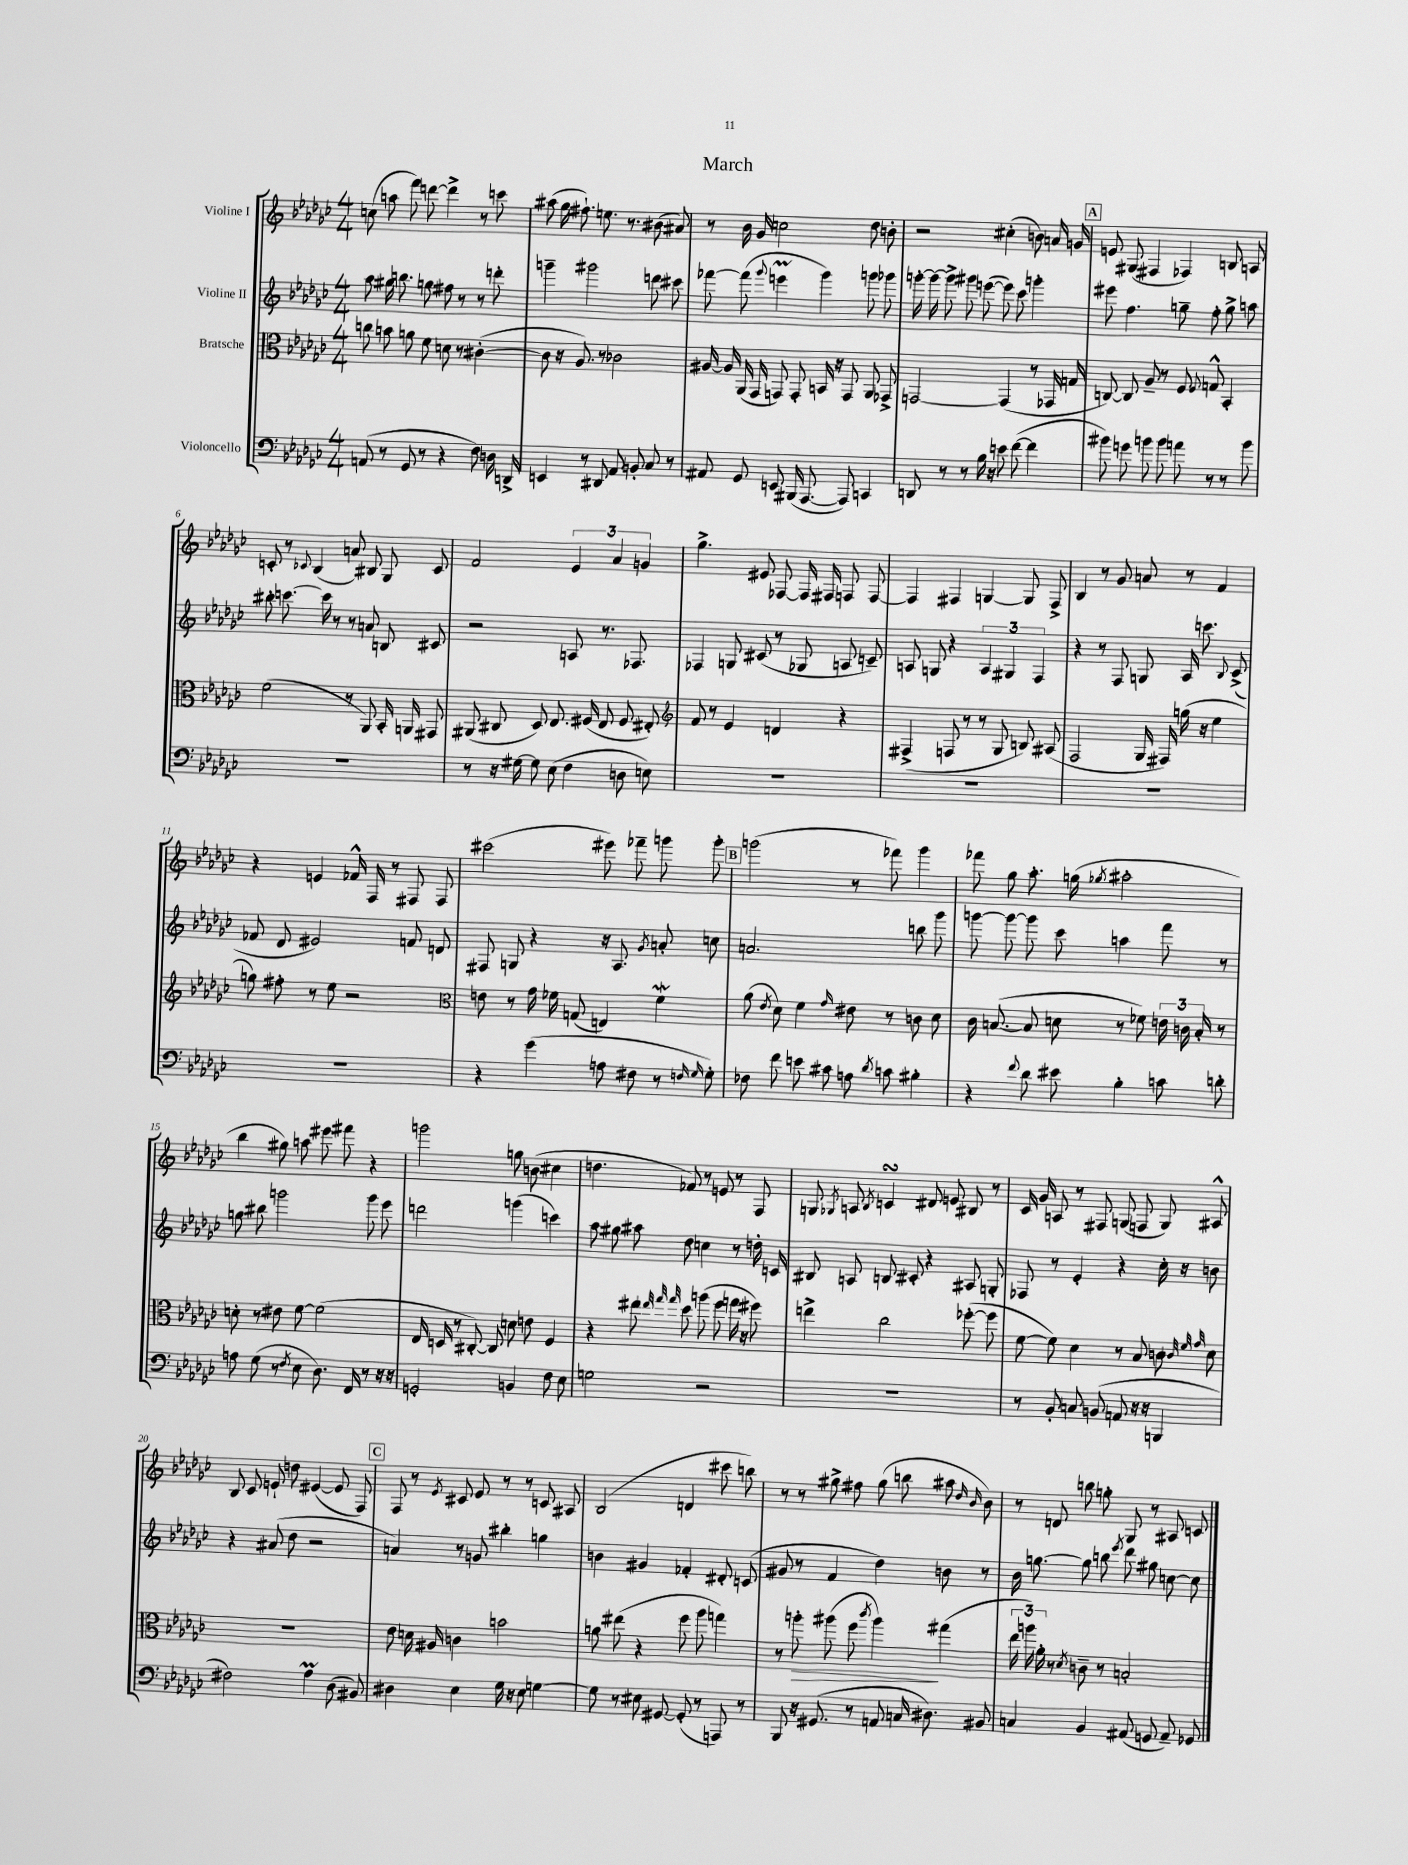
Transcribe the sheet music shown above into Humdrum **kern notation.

**kern	**kern	**kern	**kern
*staff4	*staff3	*staff2	*staff1
*clefF4	*clefC3	*clefG2	*clefG2
*k[b-e-a-d-g-c-]	*k[b-e-a-d-g-c-]	*k[b-e-a-d-g-c-]	*k[b-e-a-d-g-c-]
*M4/4	*M4/4	*M4/4	*M4/4
(8AA/	8cc\	8aa-\	(8cc\
8r	8b\	16gg#\	8aa\
.	.	8.bb\	.
8GG-/	8a\	.	8fff\)
8r	8f\	8gg\	[8ddd\
4r	8d\	8ff#\	4ddd^\]
.	8r	8r	.
8F\)	([4c#'\	8r	8r
16D\	.	8ddd'\	8ccc\
16DD^/	.	.	.
=	=	=	=
4EE/	8c#\]	4ggg~\	(8aa#\
.	16r	.	16gg-\
.	8.A-/)	.	8.ff#`\)
8r	.	2ggg#\	.
8DD#/	8r	.	8.ee\
8AA-/	2c-\	.	.
.	.	.	8.r
8BB'/	.	.	.
8C-/	.	8ddd\	(8b#\
8r	.	8ccc#\	8a#/)
=	=	=	=
8AA#/	[16A#/	[8fff-\	8r
.	16A#/]	.	.
8GG-/	(16AA-/	(8fff-\]	16b-\
.	16GG-/	.	16g-/
.	.	8qqggg-/	.
8EE/	8GG/)	4eee\	2cc\
(16BBB#/	8GG'/	.	.
[8.AAA-/	.	.	.
.	16BB/	4ggg-\)	.
.	16r	.	.
8AAA-/])	8GG/	.	.
4CC/	8AA-/	8ggg\	8dd-\
.	8GG-^/	8ggg-\	8b'\
=	=	=	=
8DD/	[2GG/	[16ggg'\	2r
.	.	16ggg\_	.
8r	.	8ggg^\]	.
8r	.	8ggg#\	.
16B-\	.	([8eee\	.
16r	.	.	.
8e\	(4GG/]	8eee\])	(4cc#'\
([8f\	.	8ccc-\	.
4f\]	8r	4ggg'\	8b\)
.	16GG-/	.	16a/
.	16G/	.	16g/
=	=	=	=
8b#\)	[8C/)	8eee#\	8e/
8g\	8C/]	4.ff\	(8G#/
8b\	8A-~/	.	4F#/
8b\	8r	.	.
8a\	8F/	8gg~\	4F-/)
.	8qqF/	.	.
8r	8G^^/	8ff'\	.
8r	4BB-'/	8gg^\	8B/
8b\	.	8aa\	8A/
=	=	=	=
1r	(2f\	8bb#'\	8c'/
.	.	[8.ccc\	8r
.	.	.	8qqc-/
.	.	.	(4B-/
.	.	16ccc\]	.
.	.	8r	.
.	8r	8r	8a/)
.	8AA-/)	8a/	8B#/
.	16BB-'/	8B/	8G-/
.	16AA/	.	.
.	8GG#/	8c#/	8c-/
=	=	=	=
8r	(8AA#/	2r	2f/
16r	8C#/	.	.
[16G#\	.	.	.
8G#\]	8D-/)	.	.
(8E-\	8.E-/	.	.
4F\	.	8A/	6e-/
.	(16F#/	.	.
.	8E-/	8.r	.
.	.	.	6a-/
8D\	8F#/	.	.
.	.	8.F-/	.
.	.	.	6g/
8E\)	8E#'/)	.	.
=	=	=	=
*	*clefG2	*	*
1r	8f/	4F-/	4.gg-^\
.	8r	.	.
.	4e-/	8G/	.
.	.	(8c#/	8e#/
.	4d/	8r	[8F-/
.	.	8G-/	16F-/]
.	.	.	16F#/
.	4r	8A/	8F/
.	.	8c~/)	[8F/
=	=	=	=
1r	(4F#^/	8A/	4F/]
.	.	8G/	.
.	8F/	4r	4F#/
.	8r	.	.
.	8r	6A/	[4G/
.	8G-/	.	.
.	.	6G#/	.
.	8B/)	.	8G/]
.	.	6F/	.
.	(8A#/	.	8F#^/
=	=	=	=
1r	2F/	4r	4B-/
.	.	8r	8r
.	.	8F/	8g-/
.	16G-/	8G/	8a/
.	16F#/)	.	.
.	(16gg\	16A-/	8r
.	16r	8.ccc\	.
.	4ee-\	.	4f/
.	.	8qqB-/	.
.	.	(8c-^/	.
=	=	=	=
1r	8gg\)	8f-/	4r
.	8ff#'\	8d-/	.
.	8r	2e#/)	4e/
.	8ee-\	.	.
.	2r	.	16f-^^/
.	.	.	16F/
.	.	.	8r
.	.	8f/	8F#/
.	.	8d/	8F#/
=	=	=	=
*	*clefC3	*	*
4r	8e\	8F#/	(2ccc#\
.	8r	8G/	.
(4g-\	16g-\	4r	.
.	16f-\	.	.
.	(8G/	.	.
8A\	4E/)	16r	8eee#\)
.	.	8.A-/	.
8F#\	.	.	8fff-~\
.	.	8qg-/	.
8r	4f-\	8a'/	8ggg\
16qqF/	.	.	.
16qqG-/	.	.	.
8G-'\)	.	8cc\	8ggg'\
=	=	=	=
8F-\	(8a-\	2.a/	(2ggg\
.	8qe-/	.	.
8f\	8d-\)	.	.
8e\	4f\	.	.
8c#\	.	.	.
.	16qqg-/	.	.
8A\	8e#\	.	8r
8qd-/	.	.	.
8c\	8r	.	8fff-\)
4B#'\	8c\	8bb\	4ggg\
.	8d-\	8ggg-\	.
=	=	=	=
4r	16c-\	[8ggg\	8fff-\
.	([8.B/	.	.
.	.	8ggg\_	8gg-\
8qqf/	.	.	.
8d-\	8B/]	8ggg\]	8.aa-'\
8e#\	8d\	8ccc-\	.
.	.	.	(16gg\
.	.	.	8qgg-/
4B-'\	8r	4aa\	2aa#'\
.	8f-\)	.	.
8c\	24e\	8fff\	.
.	24c\	.	.
.	24B'/	.	.
8d'\	8r	8r	.
=	=	=	=
8A\	8d'\	8gg\	4bb-\
(8G-\	8r	8bb#\	.
8r	8e#\	2ggg\	8gg#\)
8qF/	.	.	.
8E-\	[8f\	.	8aa\
8.D-\)	(2f\]	.	8eee#\
.	.	.	8fff#\
16FF/	.	.	.
8r	.	8ggg\	4r
16r	.	8eee-\	.
16r	.	.	.
=	=	=	=
2GG'/	16E-/	2ddd\	2ggg\
.	16D/	.	.
.	8r	.	.
.	[8C#'/)	.	.
.	8C#/]	.	.
4BB/	8d\	(4ggg\	8gg\
.	8e\	.	(8b\
8F\	4F/	4ccc\)	4cc#\
8E-\	.	.	.
=	=	=	=
2G\	4r	8aa-\	4.dd\
.	.	8gg#\	.
.	8ee#\	8aa#\	.
.	32qqee-/	.	.
.	32qqgg-/	.	.
.	32qqgg-/	.	.
.	8dd-\	8dd-\	8f-/)
2r	(8aa\	4cc\	8r
.	8ff\	.	8e/
.	16gg\	8r	8r
.	16r	.	.
.	8ff#\)	16dd'\	8F/
.	.	16c/	.
=	=	=	=
1r	4ee^\	8B#/	8G/
.	.	.	8qG-/
.	.	8A/	8A/
.	.	.	8qB-/
.	2cc-\	8B/	4c/
.	.	8c#'/	.
.	.	4r	8d#/
.	.	.	8e/
.	([8ff-'\	8A#/	8B#/
.	8ff-\]	8G'/	8r
=	=	=	=
8r	[8f\	8F-/	16c-/
.	.	.	16g-/
8BB-'/	8f\])	8r	8A/
8C/	4d-\	4e-'/	8r
(8BB/	.	.	8F#/
8AA/	8r	4r	(8G/
16r	8B-/	.	8F/
16r	.	.	.
4BBB/	8c\	16cc-'\	8G/)
.	.	16r	.
.	32qqc-/	.	.
.	32qqf/	.	.
.	32qqg-/	.	.
.	8d-\	8b\	8A#^^/
=	=	=	=
2F#\)	1r	4r	8B-/
.	.	.	8c-/
.	.	(8a#/	8e`/
.	.	8dd-\	8dd\
4A-\	.	2r	([4e#/
(8D-\	.	.	8e#/]
8BB#/)	.	.	8F/)
=	=	=	=
4D#\	8e-\	4a/)	8F/
.	16d\	.	8r
.	16A#/	.	.
.	.	.	8qe-/
4E-\	4c\	8r	8c#/
.	.	8g/	8e-/
16G-\	2b\	4bb#'\	8r
16r	.	.	.
8E-\	.	.	8r
[4G\	.	4gg\	8c/
.	.	.	8A#/
=	=	=	=
8G\]	8a\	4b\	(2B-/
8r	(8ee#\	.	.
8E#\	4r	4g#/	.
[8GG#/	.	.	.
(8GG#'/]	8ff\	4f-'/	4d/
8r	8aa-\	.	.
8AAA/)	4gg\)	8d#'/	8ccc#\
8r	.	(8c/	8bb\)
=	=	=	=
8BBB-/	8r	8g#/	8r
16r	8aa'\	8r	8r
(8.GG#/	.	.	.
.	(8aa#\	4f/	8gg#^\
8r	8ff\	.	8ff#\
.	8qccc-/	.	.
8AA/	4aa#\)	4dd-\)	(8gg#\
16C/	.	.	8bb\
8.D#\)	.	.	.
.	(4gg#\	8b\	8aa#\
.	.	.	16qqdd-/
.	.	.	16qqb-/
8BB#/	.	8r	8b-\)
=	=	=	=
4C/	24ee-\	16b-\	8r
.	24aa\)	.	.
.	.	[8.gg\	.
.	24a-'\	.	.
.	8r	.	8d/
.	8qd-/	.	.
4BB-/	8c~\	8gg\]	8bb\
.	8r	8bb\	8gg'\
.	.	8qeee-/	.
(8AA#/	2B'/	8ddd-\	8G-/
8GG/	.	8gg#\	8r
8AA#~/)	.	[8cc\	8A#/
8GG-/	.	8cc\]	8c/
==	==	==	==
*-	*-	*-	*-
